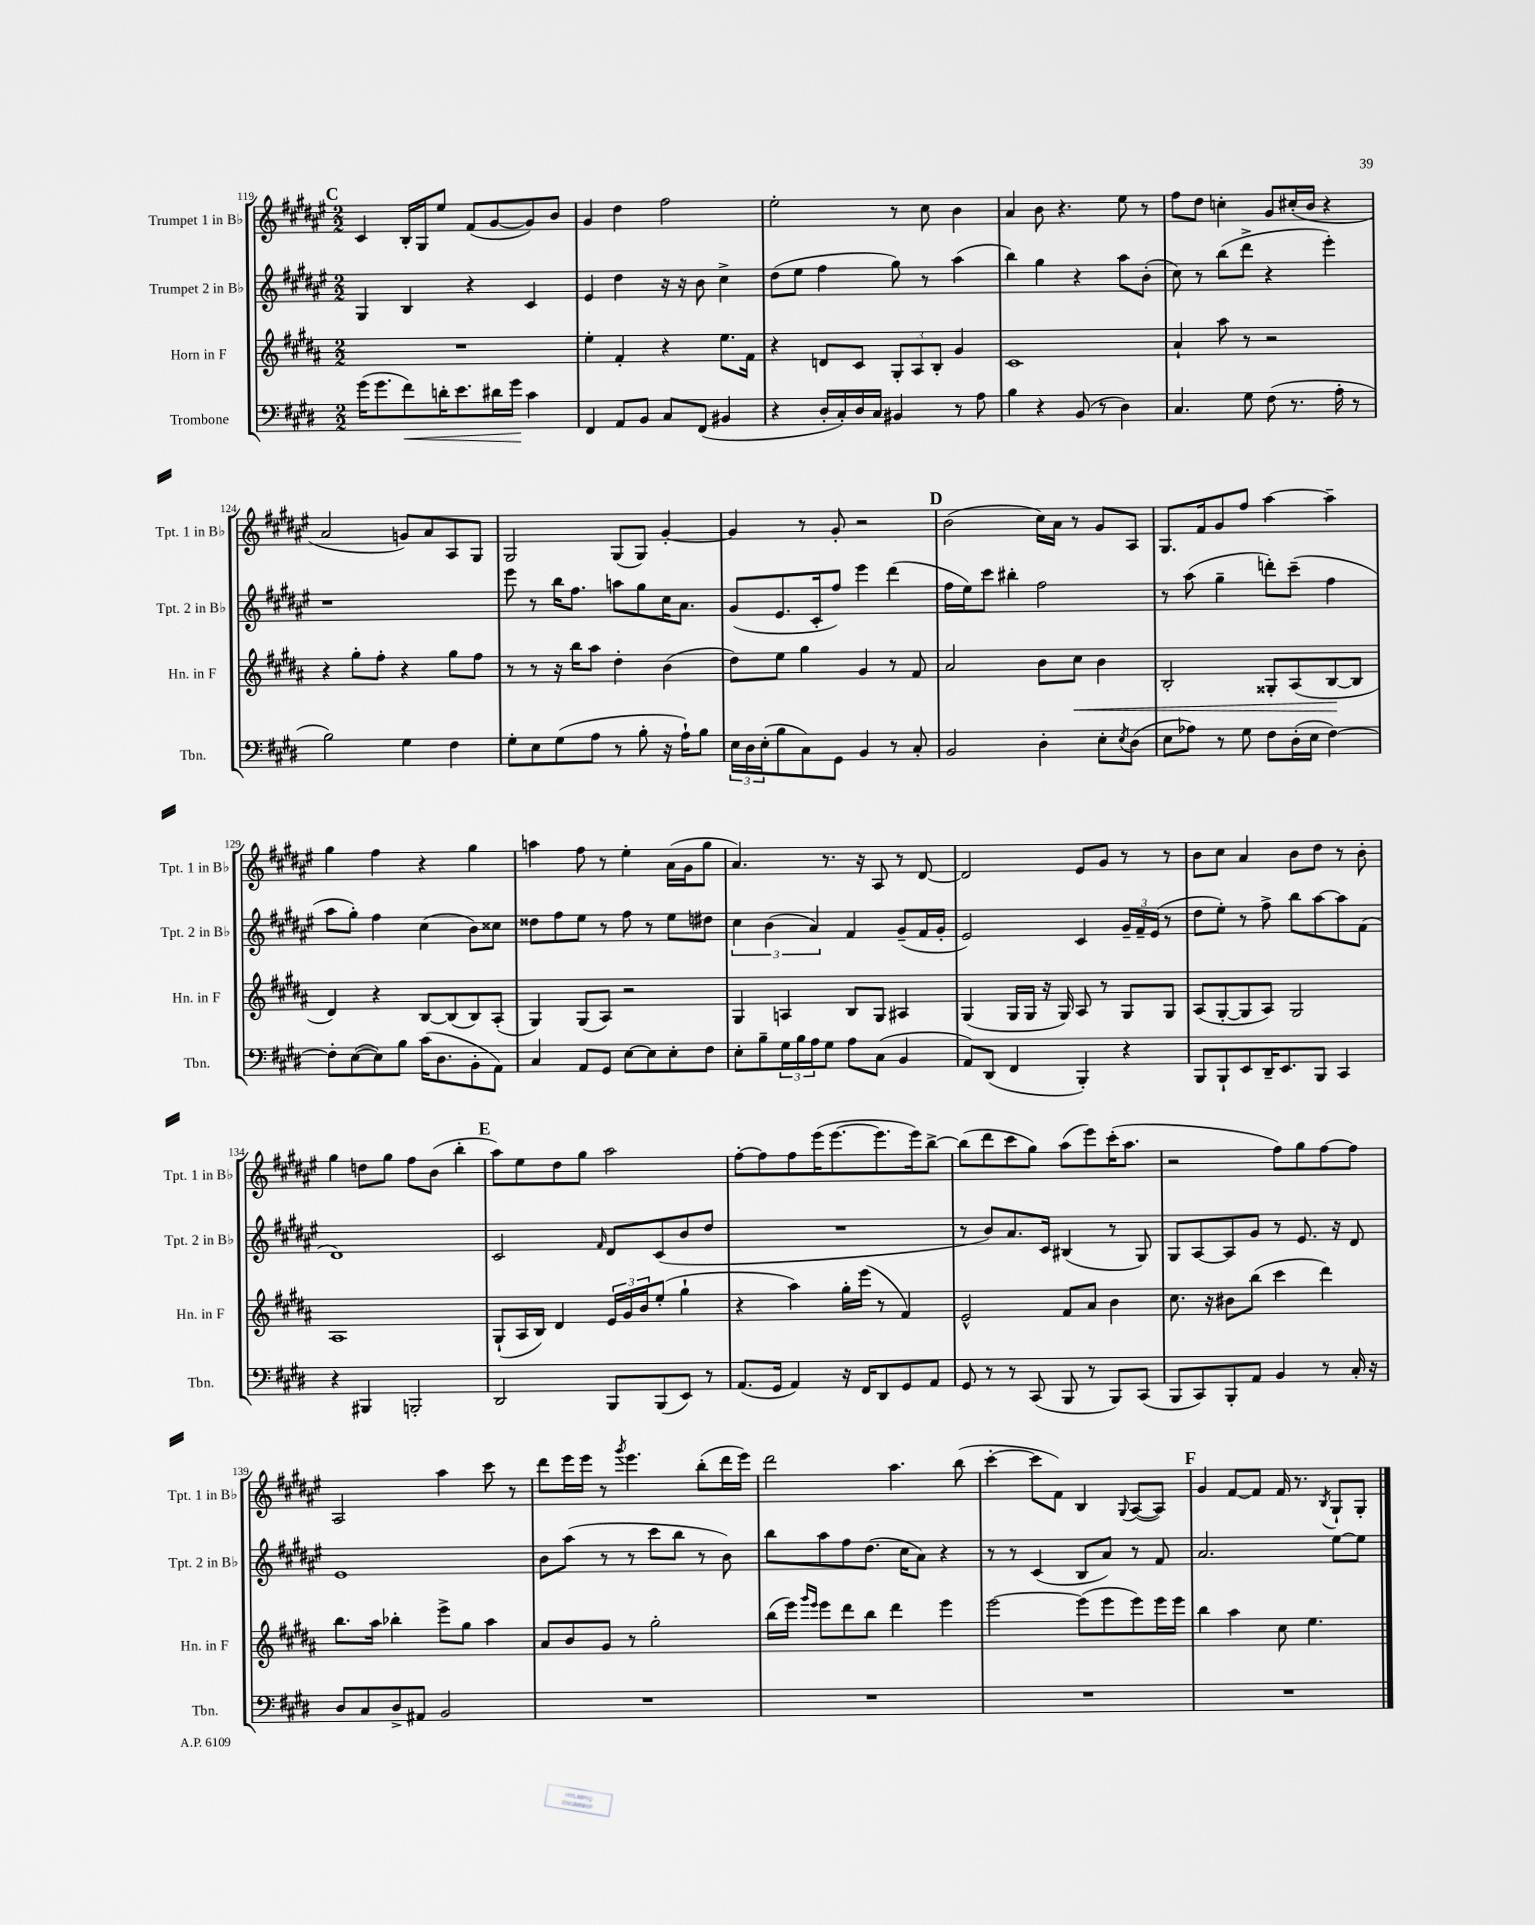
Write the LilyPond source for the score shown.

<<
\new StaffGroup <<
\new Staff = "s0" \with { instrumentName = "Trumpet 1 in Bb" shortInstrumentName = "Tpt. 1 in Bb" } {
    \clef treble \key fis \major \numericTimeSignature \time 2/2
    \mark \markup { \bold "C" } cis'4 b16-. gis16 eis''8 fis'8( gis'8~ gis'8) b'8 |
    gis'4 dis''4 fis''2 |
    eis''2-. r8 cis''8 b'4 |
    ais'4 b'8 r4. eis''8 r8 |
    fis''8 dis''8 c''4-. gis'8 cis''16-.( b'16 r4 |
    ais'2 g'8) ais'8 ais8 gis8 |
    gis2 gis8( gis8) gis'4~-. |
    gis'4 r8 gis'8-. r2 |
    \mark \markup { \bold "D" } b'2( cis''16) ais'16 r8 gis'8 ais8 |
    gis8. fis'16 gis'8 fis''8 ais''4~ ais''4-- |
    gis''4 fis''4 r4 gis''4 |
    a''4 fis''8 r8 eis''4-. ais'16( gis'16 gis''8 |
    ais'4.) r8. r16 ais8 r8 dis'8~ |
    dis'2 eis'8 gis'8 r8 r8 |
    b'8 cis''8 ais'4 b'8 dis''8 r8 b'8-. |
    gis''4 d''8 gis''8 fis''8 b'8( b''4-. |
    \mark \markup { \bold "E" } ais''8) eis''8 dis''8 gis''8 ais''2 |
    fis''8~-. fis''8 fis''8 eis'''16( eis'''8.~ eis'''8. eis'''16) b''8~-> |
    b''8( dis'''8 cis'''8 gis''8) ais''8( eis'''8) cis'''16-.( ais''8. |
    r2 fis''8) gis''8 fis''8~ fis''8 |
    ais2 ais''4 cis'''8 r8 |
    dis'''8 eis'''16 eis'''16 r8 \acciaccatura { gis'''8 } eis'''4. b''8-.( dis'''16 eis'''16) |
    dis'''2 ais''4. b''8( |
    cis'''4~-. cis'''8 fis'8) b4 \appoggiatura { gis8 } ais8~( ais8) |
    \mark \markup { \bold "F" } gis'4 fis'8~ fis'8 fis'16 r8. \acciaccatura { b8 } gis8-! gis8-. \bar "|." |
}
\new Staff = "s1" \with { instrumentName = "Trumpet 2 in Bb" shortInstrumentName = "Tpt. 2 in Bb" } {
    \clef treble \key fis \major \numericTimeSignature \time 2/2
    \mark \markup { \bold "C" } gis4 b4 r4 cis'4 |
    eis'4 dis''4 r16 r16 b'8 cis''4-> |
    dis''8( eis''8 fis''4 gis''8) r8 ais''4( |
    b''4) gis''4 r4 ais''8 b'8-.( |
    cis''8) r8 b''8( dis'''8-> r4 eis'''4-.) |
    r1 |
    eis'''8 r8 b''16 fis''8. a''8 gis''8 cis''16 ais'8. |
    gis'8( eis'8. cis'16-. fis''8) eis'''4 dis'''4( |
    \mark \markup { \bold "D" } fis''16 eis''16) cis'''8 bis''4-. fis''2 |
    r8 ais''8( gis''4-- d'''8-.) cis'''8--( fis''4 |
    ais''8 gis''8-.) fis''4 cis''4( b'8) cisis''8 |
    disis''8 fis''8 eis''8 r8 fis''8 r8 eis''8 dis''8 |
    \tuplet 3/2 { cis''4 b'4( ais'4) } fis'4 gis'8--( fis'16 gis'16-. |
    eis'2) cis'4 \tuplet 3/2 { gis'16-- fis'16-- eis'16( } r8 |
    dis''8 eis''8-.) r8 fis''8-> b''8 ais''8~ ais''8 fis'8( |
    dis'1) |
    \mark \markup { \bold "E" } cis'2 \grace { fis'16 } dis'8 cis'8( b'8 dis''8 |
    R1 |
    r8 b'8) ais'8. cis'16 bis4( r8 gis8) |
    gis8 ais8~ ais8 gis'8 r8 eis'8. r16 dis'8 |
    eis'1 |
    b'8 ais''8( r8 r8 cis'''8 b''8 r8 b'8) |
    b''8 ais''8 fis''8 dis''8.( cis''16 ais'8) r4 |
    r8 r8 cis'4( b8 ais'8) r8 fis'8 |
    \mark \markup { \bold "F" } ais'2. eis''8~ eis''8 \bar "|." |
}
\new Staff = "s2" \with { instrumentName = "Horn in F" shortInstrumentName = "Hn. in F" } {
    \clef treble \key b \major \numericTimeSignature \time 2/2
    \mark \markup { \bold "C" } R1 |
    e''4-. fis'4-. r4 e''8. fis'16 |
    r4 d'8 cis'8 \tuplet 3/2 { gis8-. ais8 b8-. } gis'4 |
    cis'1 |
    ais'4-! ais''8 r8 r2 |
    r4 gis''8-. fis''8-. r4 gis''8 fis''8 |
    r8 r8 r16 b''16 ais''8 dis''4-. b'4( |
    dis''8) e''8 gis''4 gis'4 r8 fis'8 |
    \mark \markup { \bold "D" } ais'2 b'8 cis''8\< b'4 |
    b2-. gisis8-. ais8( b8~\! b8 |
    dis'4) r4 b8~ b8( b8) ais8-.( |
    gis4) gis8( ais8) r2 |
    gis4 a4 b8 gis8 ais4 |
    gis4( gis16 gis16 r16 gis16) ais8 r8 gis8 gis8 |
    ais8( gis8~-. gis8 ais8) gis2 |
    ais1 |
    \mark \markup { \bold "E" } gis8-!( ais16 b16) dis'4 \tuplet 3/2 { e'16 gis'16 b'16 } e''8-.( gis''4-! |
    r4 ais''4) gis''16-. e'''16( r8 fis'4) |
    e'2-^ fis'8 ais'8 b'4 |
    cis''8. r16 bis'8 b''8( cis'''4 dis'''4) |
    b''8. ais''16 bes''4-. e'''8-> gis''8 ais''4 |
    ais'8 b'8 gis'8 r8 gis''2-. |
    b''16( e'''16) \grace { gis'''16 e'''16 } e'''8 dis'''8 b''8 dis'''4 e'''4 |
    e'''2~ e'''8( e'''8 e'''8) e'''16 e'''16 |
    \mark \markup { \bold "F" } b''4 ais''4 cis''8 e''4. \bar "|." |
}
\new Staff = "s3" \with { instrumentName = "Trombone" shortInstrumentName = "Tbn." } {
    \clef bass \key e \major \numericTimeSignature \time 2/2
    \mark \markup { \bold "C" } gis'16( gis'8. fis'8\<) d'16-. e'8. dis'16 gis'16\! cis'4 |
    fis,4 a,8 b,8 cis8 fis,8( bis,4 |
    r4 dis16-. cis16-.) dis16 cis16 bis,4 r8 a8 |
    b4 r4 b,8( r8 dis4) |
    cis4. gis8 fis8( r8. a16-. r8 |
    b2) gis4 fis4 |
    gis8-. e8 gis8( a8 r8 b8-. r16 a16-!) b8 |
    \tuplet 3/2 { e16 dis16 e16-.( } b8 cis8) gis,8 b,4 r8 cis8-. |
    \mark \markup { \bold "D" } b,2 dis4-. e8-. \acciaccatura { e8 } dis8( |
    e8 aes8) r8 gis8 fis8 dis16-.( e16 fis4~) |
    fis8-. e8~( e8) b8 cis'16( dis8. b,8-. a,8) |
    cis4 a,8 gis,8 e8~ e8 e8-. fis8 |
    e8-. b8-- \tuplet 3/2 { gis16 b16 a16 } gis8 a8 cis8( b,4 |
    a,8) dis,8( fis,4 b,,4-.) r4 |
    b,,8 b,,8-! e,8 dis,16-- e,8. b,,8 cis,4 |
    r4 bis,,4 b,,2-. |
    \mark \markup { \bold "E" } dis,2 b,,8 b,,8( e,8) r8 |
    a,8.( gis,16 a,4) r16 fis,16 dis,8 gis,8 a,8 |
    gis,8 r8 r8 cis,8( b,,8 r8 b,,8) cis,8( |
    b,,8 cis,8) b,,8-. a,8 b,4 r8 cis16-. r16 |
    dis8 cis8 dis8-> ais,8 b,2 |
    R1 |
    R1 |
    R1 |
    \mark \markup { \bold "F" } R1 \bar "|." |
}
>>
>>
\layout { \context { \Score currentBarNumber = #119 } }
